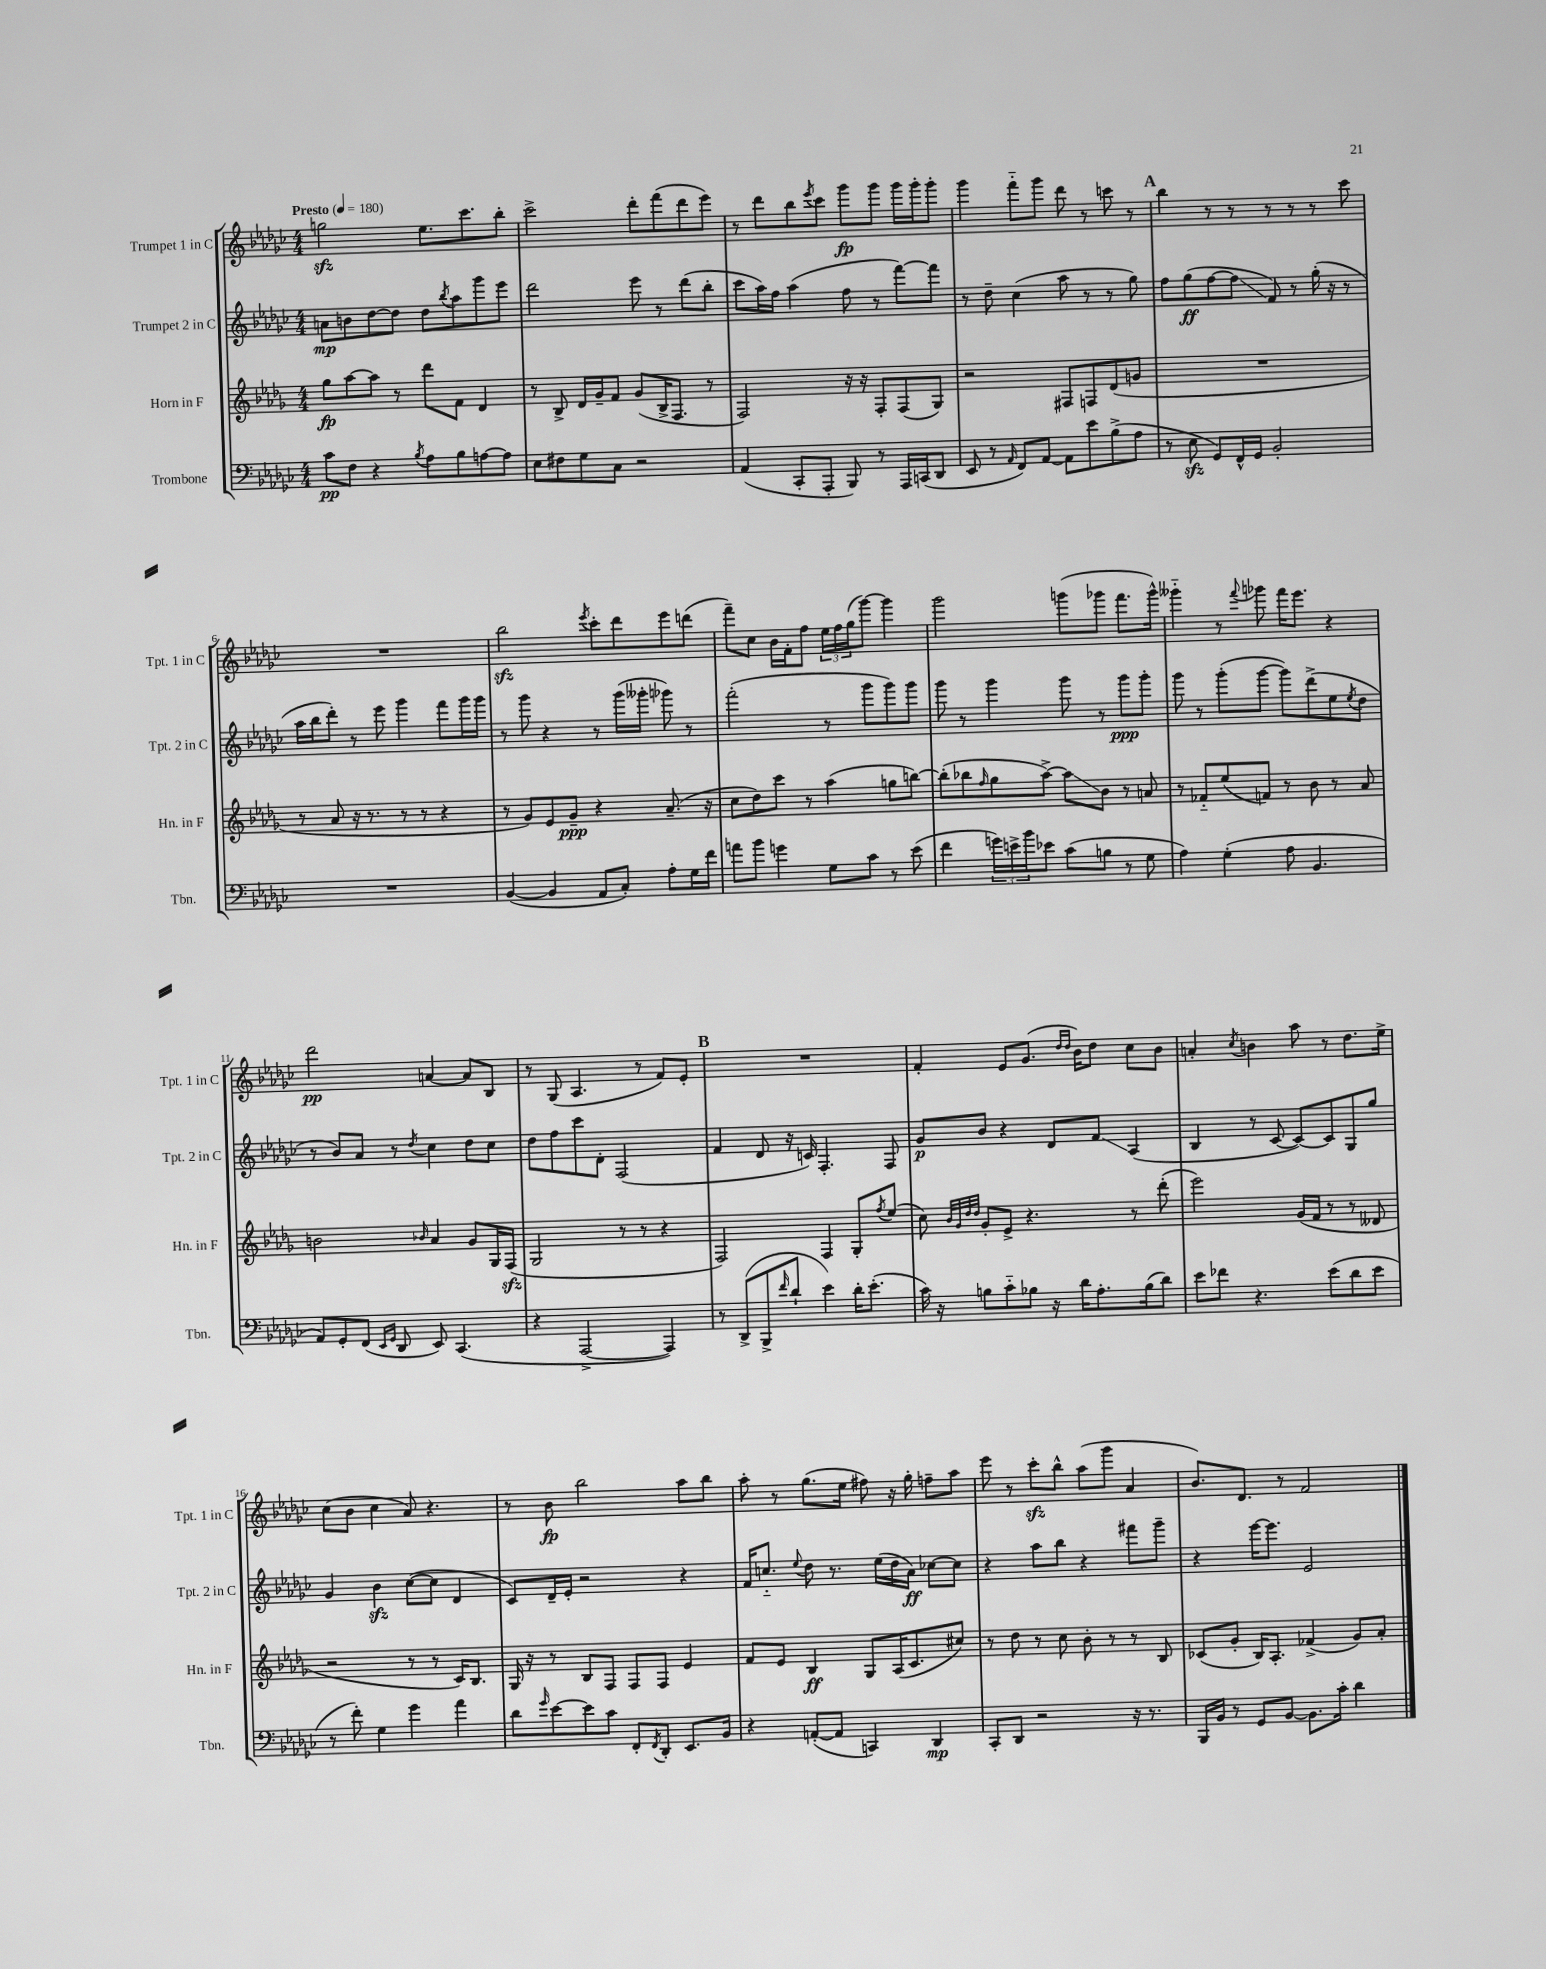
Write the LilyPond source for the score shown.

<<
\new StaffGroup <<
\new Staff = "s0" \with { instrumentName = "Trumpet 1 in C" shortInstrumentName = "Tpt. 1 in C" } {
    \clef treble \key ges \major \numericTimeSignature \time 4/4 \tempo "Presto" 4 = 180
    g''2\sfz ees''8. ces'''8. bes''8-. |
    ces'''2-> des'''8-. f'''8( des'''8 ees'''8) |
    r8 des'''8 bes''8 \acciaccatura { ees'''8 } ces'''8 ges'''8\fp ges'''8 ges'''16 ges'''16-. ges'''8-. |
    ges'''4 f'''8-_ ges'''8 des'''8 r8 c'''8 r8 |
    \mark \markup { \bold "A" } bes''4 r8 r8 r8 r8 r8 ces'''8 |
    R1 |
    bes''2\sfz \acciaccatura { ees'''8 } ces'''8-. des'''8 ees'''8 d'''8( |
    f'''8--) ces''8 bes'16 f'16-. f''8 \tuplet 3/2 { ees''16 f''16 ges''16( } ges'''8~) ges'''4 |
    ges'''2 g'''8( ges'''8 f'''8. ges'''16-^) |
    geses'''4-_ r8 \appoggiatura { f'''8 } ges'''8 f'''16 ees'''8. r4 |
    des'''2\pp a'4~ a'8 bes8 |
    r8 ges8( aes4. r8 f'8) ees'8-. |
    \mark \markup { \bold "B" } R1 |
    f'4-. ees'8 ges'8.( \grace { des''16 des''16 } bes'16) des''8 ces''8 bes'8 |
    a'4-. \acciaccatura { ces''8 } b'4 aes''8 r8 des''8. ees''16-> |
    ces''8( bes'8 ces''4 aes'8) r4. |
    r8 bes'8\fp bes''2 aes''8 bes''8 |
    aes''8-. r8 ges''8.( ees''16 fis''8) r16 ges''16-. f''8-- aes''8 |
    ees'''8 r8 ces'''8-.\sfz bes''8-^ aes''8( ges'''8 aes'4 |
    bes'8.) des'8. r8 f'2 \bar "|." |
}
\new Staff = "s1" \with { instrumentName = "Trumpet 2 in C" shortInstrumentName = "Tpt. 2 in C" } {
    \clef treble \key ges \major \numericTimeSignature \time 4/4
    a'8\mp b'8 des''8~ des''8 des''8 \acciaccatura { bes''8 } aes''8 ges'''8 ees'''8 |
    des'''2 ees'''8 r8 des'''8( bes''8-. |
    ces'''8 aes''16) f''16 aes''4( f''8 r8 f'''8~) f'''8 |
    r8 des''8-- ces''4( aes''8 r8 r8 ges''8) |
    \mark \markup { \bold "A" } f''8 ges''8\ff( f''8~ f''8\glissando f'8) r8 ges''16-.( r16 r8 |
    aes''16 bes''16 des'''8-.) r8 ees'''8 ges'''4 f'''8 ges'''16 ges'''16 |
    r8 ges'''8 r4 r8 ges'''16( geses'''16-. ges'''8) r8 |
    f'''2-.( r8 ges'''8 ges'''8) ges'''8 |
    ges'''8 r8 ges'''4 ges'''8 r8 ges'''8\ppp ges'''8-. |
    ges'''8 r8 ges'''8-.( ges'''8~ ges'''8) des'''8->( ees''8 \acciaccatura { ees''8 } des''8 |
    r8 bes'8) aes'8 r8 \acciaccatura { des''8 } ces''4 des''8 ces''8 |
    des''8 f''8 ces'''8 des'8-. f2( |
    \mark \markup { \bold "B" } f'4 des'8 r16 c'16) f4.-. f8 |
    ges'8\p bes'8 r4 des'8 f'8\glissando aes4( |
    bes4 r8 ces'8~ ces'8~) ces'8 ges8 ges''8 |
    ges'4 bes'4\sfz ces''8~( ces''8 des'4 |
    ces'8) des'16-- ees'16-. r2 r4 |
    f'16 c''8.-_ \appoggiatura { ees''8 } des''8 r8. ees''16( des''16 aes'16\ff) ces''8~ ces''8 |
    r4 aes''8 bes''8 r4 fis'''8 ges'''8-- |
    r4 ees'''16~ ees'''8. ees'2 \bar "|." |
}
\new Staff = "s2" \with { instrumentName = "Horn in F" shortInstrumentName = "Hn. in F" } {
    \clef treble \key des \major \numericTimeSignature \time 4/4
    ges''8\fp aes''8~ aes''8 r8 des'''8 f'8 des'4 |
    r8 bes8-> des'16 ges'16-- f'8 ges'8( bes16-> f8. r8 |
    f2) r16 r16 f8-. f8( ges8) |
    r2 fis8 f8 des'8( g'8 |
    \mark \markup { \bold "A" } R1 |
    r8 aes'8 r16 r8. r8 r8 r4 |
    r8 ges'8) ees'8 ges'8--\ppp r4 aes'8.--( r16 |
    c''8 des''8) c'''8 r8 aes''4( g''8 b''8~) |
    b''8-.( bes''8 \grace { f''16 } ges''8 aes''8~->) aes''8\glissando bes'8 r8 a'8 |
    r8 fes'8-_ ees''8( f'8) r8 bes'8 r8 aes'8 |
    b'2 \grace { bes'16 } aes'4 ges'8 ges16 f16\sfz( |
    ges2 r8 r8 r4 |
    \mark \markup { \bold "B" } f2) f4 ges8-. \acciaccatura { f''8 } ees''8( |
    c''8) \grace { bes'32 ges'32 des''32 des''32 } ges'8-. ees'8-> r4. r8 des'''8-.( |
    ees'''2) ges'16( f'16 r8 r8 deses'8 |
    r2 r8 r8 c'16) bes8. |
    ges16 r16 r8 bes8 f8 f8 f8 ees'4 |
    f'8 ees'8 bes4\ff ges8 aes16( c'8. cis''8) |
    r8 des''8 r8 c''8 bes'8-. r8 r8 bes8 |
    ces'8( ges'8-. bes16) aes8.-. fes'4->( ges'8) aes'8-. \bar "|." |
}
\new Staff = "s3" \with { instrumentName = "Trombone" shortInstrumentName = "Tbn." } {
    \clef bass \key ges \major \numericTimeSignature \time 4/4
    ces'8\pp f8 r4 \acciaccatura { bes8 } aes8 bes8 a8~ a8 |
    ees8 fis8 ges8 ces8 r2 |
    aes,4( ces,8-. aes,,8-. bes,,8) r8 aes,,16 c,16( des,8 |
    ees,8 r8 \grace { aes,16 } f,8) aes,8~ aes,8 ees'8 bes8->( aes8 |
    \mark \markup { \bold "A" } r8 ees8\sfz ges,8) f,16-^ ges,16 bes,2-. |
    R1 |
    bes,4~( bes,4 aes,8 ces8-.) aes8-. ges16 f'16 |
    a'8 bes'8 g'4 ges8 ces'8 r8 ees'8( |
    f'4 \tuplet 3/2 { g'16) e'16-> bes'16 } ees'8 ces'8( b8 r8 ges8 |
    aes4) ges4-.( aes8 bes,4. |
    aes,8) ges,8-. f,8( \grace { ees,16 ges,16 } des,8 ees,8) ces,4.( |
    r4 aes,,2~-> aes,,4) |
    \mark \markup { \bold "B" } r8 des,8->( bes,,8-> \grace { f'16 } des'8-! ees'4) des'16-. ees'8.-.( |
    ces'16) r16 b8 ces'8-_ bes8 r16 des'16 aes8.-. bes16( des'8) |
    ees'8 fes'8 r4. ees'8( des'8 ees'8 |
    r8 f'8-.) ges4 ges'4 aes'4 |
    des'8 \grace { ges'16 } ees'8~ ees'8 ces'8 f,8-. \acciaccatura { f,8 } des,8-. ees,8. bes,16 |
    r4 a,8~-.( a,8 c,4) des,4\mp |
    ces,8-. des,8 r2 r16 r8. |
    bes,,16 bes,16 r8 ges,8 bes,8~ bes,8. ces'16-. des'4 \bar "|." |
}
>>
>>
